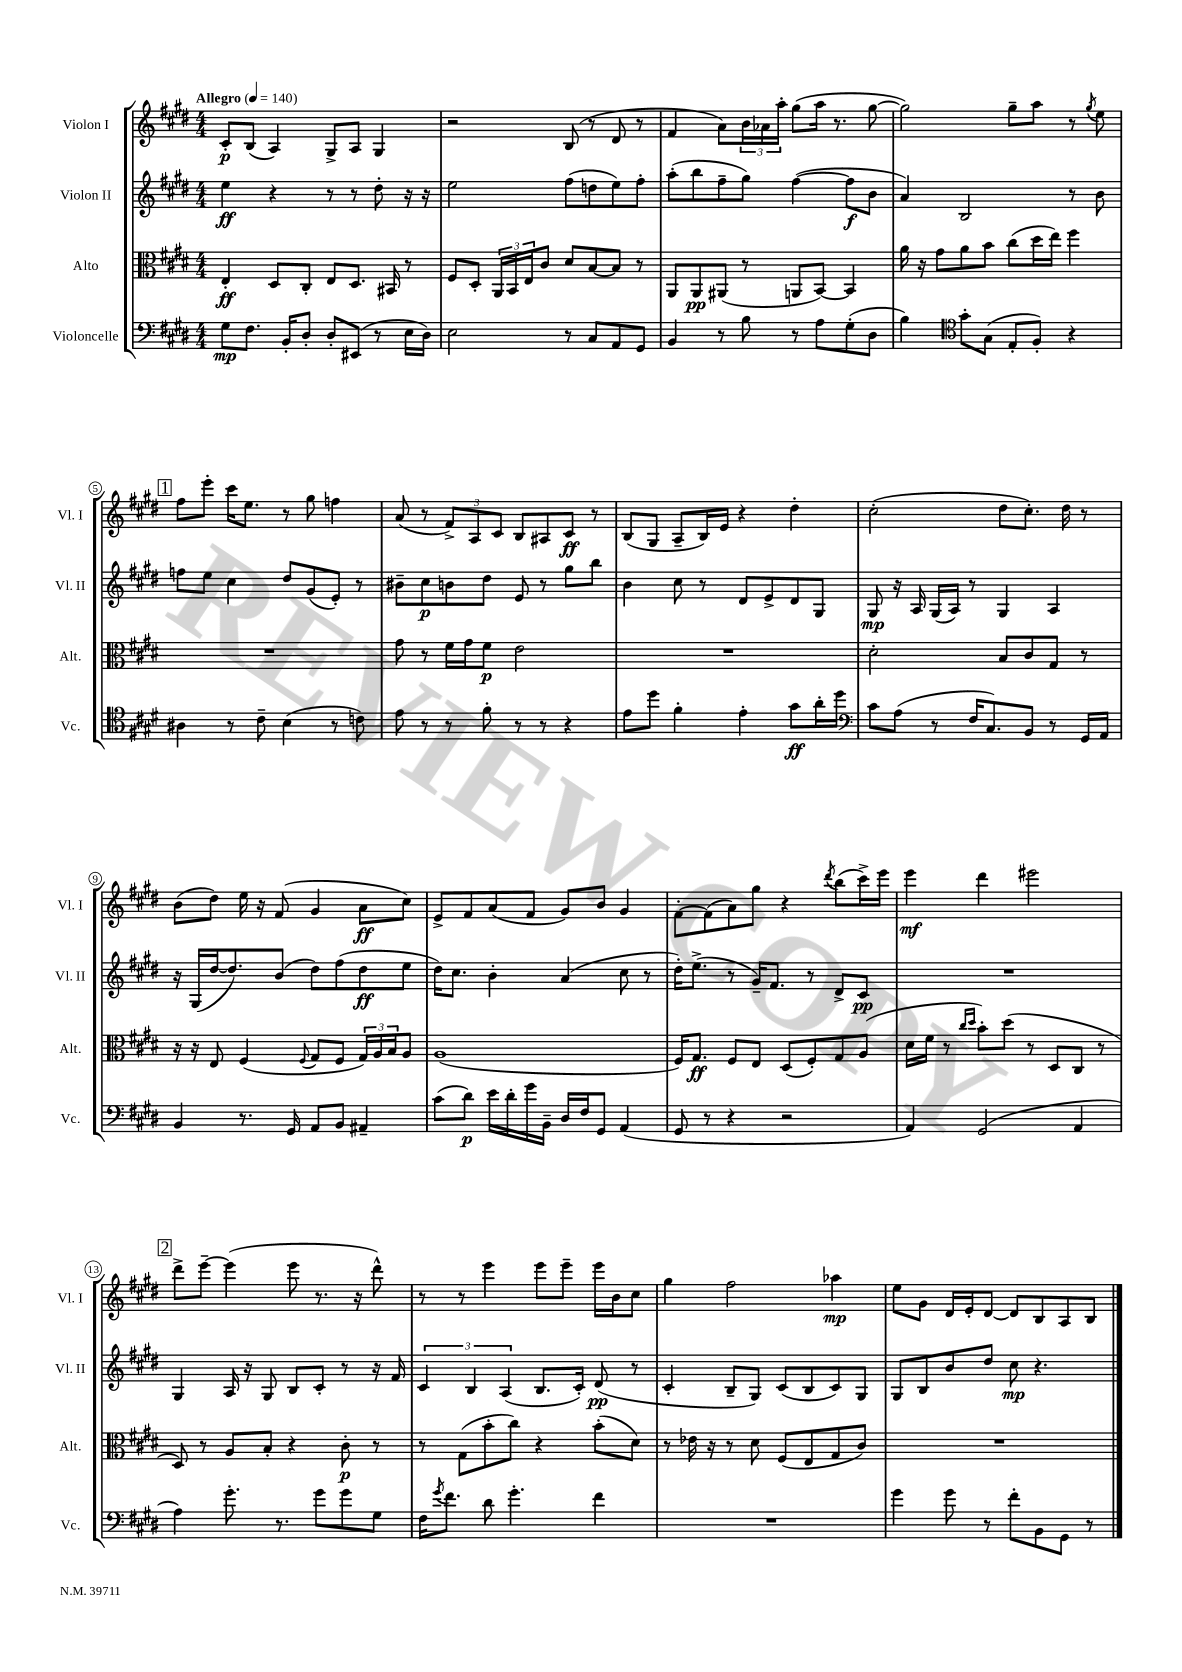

**kern	**dynam	**kern	**dynam	**kern	**dynam	**kern	**dynam
*part4	*part4	*part3	*part3	*part2	*part2	*part1	*part1
*staff4	*staff4	*staff3	*staff3	*staff2	*staff2	*staff1	*staff1
*I"Violoncelle	*	*I"Alto	*	*I"Violon II	*	*I"Violon I	*
*I'Vc.	*	*I'Alt.	*	*I'Vl. II	*	*I'Vl. I	*
*clefF4	*	*clefC3	*	*clefG2	*	*clefG2	*
*k[f#c#g#d#]	*	*k[f#c#g#d#]	*	*k[f#c#g#d#]	*	*k[f#c#g#d#]	*
*M4/4	*	*M4/4	*	*M4/4	*	*M4/4	*
*MM140	*	*MM140	*	*MM140	*	*MM140	*
=1	=1	=1	=1	=1	=1	=1	=1
!	!	!	!	!	!	!LO:TX:a:B:t=Allegro	!
8G#\L	mp	4E'/	ff	4ee\	ff	8c#'/L	p
8.F#\J	.	.	.	.	.	(8B/J	.
.	.	8D#/L	.	4r	.	4A/)	.
16BB'/KL	.	.	.	.	.	.	.
8D#'/J	.	8C#'/J	.	.	.	.	.
8D#'/L	.	8E/L	.	8r	.	8G#^/L	.
(8EE#X/J	.	8.D#/J	.	8r	.	8A/J	.
8r	.	.	.	8dd#'\	.	4G#/	.
.	.	16BB#X/	.	.	.	.	.
16E\LL	.	8r	.	16r	.	.	.
16D#\JJ)	.	.	.	16r	.	.	.
=2	=2	=2	=2	=2	=2	=2	=2
2E\	.	8F#/L	.	2ee\	.	2r	.
.	.	8D#'/J	.	.	.	.	.
.	.	24AA/LL	.	.	.	.	.
.	.	24BB/	.	.	.	.	.
.	.	24E/J	.	.	.	.	.
.	.	8c#/J	.	.	.	.	.
8r	.	8d#/L	.	(8ff#\L	.	(8B/	.
8C#/L	.	[8B/	.	8ddn\	.	8r	.
8AA/	.	8B/J]	.	8ee\)	.	8d#/	.
8GG#/J	.	8r	.	8ff#'\J	.	8r	.
=3	=3	=3	=3	=3	=3	=3	=3
4BB/	.	8AA/L	.	(8aa'\L	.	4f#/	.
.	.	8AA/	pp	8bb\	.	.	.
8r	.	(8AA#X/J	.	8ff#~\	.	8a\L)	.
8B\	.	8r	.	8gg#\J)	.	24b\L	.
.	.	.	.	.	.	24a-X\	.
.	.	.	.	.	.	24aa'\JJ	.
8r	.	8AAn/L	.	([4ff#\	.	(8gg#\L	.
8A\L	.	[8BB/J)	.	.	.	16aa\Jk	.
.	.	.	.	.	.	8.r	.
(8G#'\	.	4BB/]	.	8ff#\L]	f	.	.
8D#\J	.	.	.	8b\J	.	[8gg#\	.
=4	=4	=4	=4	=4	=4	=4	=4
4B\)	.	16a\	.	4a/)	.	2gg#\])	.
.	.	16r	.	.	.	.	.
.	.	8g#\L	.	.	.	.	.
*clefC4	*	*	*	*	*	*	*
8g#'\L	.	8a\	.	2B/	.	.	.
(8G#\J	.	8b\J	.	.	.	.	.
8E'/L	.	(8cc#\L	.	.	.	8gg#~\L	.
8F#'/J)	.	16dd#\L	.	.	.	8aa\J	.
.	.	16ee\JJ)	.	.	.	.	.
4r	.	4ff#\	.	8r	.	8r	.
.	.	.	.	.	.	8qgg#/	.
.	.	.	.	8b\	.	8ee\	.
!!LO:LB:g=z
!!LO:REH:place=s1:t=1
=5	=5	=5	=5	=5	=5	=5	=5
4A#X\	.	1r	.	8ffn\L	.	8ff#\L	.
.	.	.	.	8ee\J	.	8eee'\J	.
8r	.	.	.	4cc#\	.	16ccc#\KL	.
.	.	.	.	.	.	8.ee\J	.
8c#~\	.	.	.	.	.	.	.
(4B\	.	.	.	8dd#/L	.	8r	.
.	.	.	.	(8g#/	.	8gg#\	.
8r	.	.	.	8e'/J)	.	4ffn\	.
8cn\)	.	.	.	8r	.	.	.
=6	=6	=6	=6	=6	=6	=6	=6
8e\	.	8g#\	.	8b#X~\L	.	(8a/	.
8r	.	8r	.	8cc#\	p	8r	.
8r	.	16f#\LL	.	8bn\	.	12f#^/L)	.
.	.	16g#\J	.	.	.	.	.
.	.	.	.	.	.	12A/	.
8f#'\	.	8f#\J	p	8dd#\J	.	.	.
.	.	.	.	.	.	12c#/J	.
8r	.	2e\	.	8e/	.	8B/L	.
8r	.	.	.	8r	.	8A#X/	.
4r	.	.	.	8gg#\L	.	8c#/J	ff
.	.	.	.	8bb\J	.	8r	.
=7	=7	=7	=7	=7	=7	=7	=7
8e\L	.	1r	.	4b\	.	(8B/L	.
8dd#\J	.	.	.	.	.	8G#/J	.
4f#'\	.	.	.	8cc#\	.	8A~/L	.
.	.	.	.	8r	.	16B/L)	.
.	.	.	.	.	.	16e/JJ	.
4e'\	.	.	.	8d#/L	.	4r	.
.	.	.	.	8e^/	.	.	.
8g#\L	ff	.	.	8d#/	.	4dd#'\	.
16a'\L	.	.	.	8G#/J	.	.	.
16dd#\JJ	.	.	.	.	.	.	.
=8	=8	=8	=8	=8	=8	=8	=8
*clefF4	*	*	*	*	*	*	*
8c#\L	.	2d#'\	.	8G#/	mp	(2cc#'\	.
(8A\J	.	.	.	16r	.	.	.
.	.	.	.	16A/	.	.	.
8r	.	.	.	(16G#/LL	.	.	.
.	.	.	.	16A/JJ)	.	.	.
16F#/KL	.	.	.	8r	.	.	.
8.C#/)	.	.	.	.	.	.	.
.	.	8B/L	.	4G#/	.	8dd#\L	.
8BB/J	.	8c#/	.	.	.	8.cc#'\J)	.
8r	.	8G#/J	.	4A/	.	.	.
.	.	.	.	.	.	16dd#\	.
16GG#/LL	.	8r	.	.	.	8r	.
16AA/JJ	.	.	.	.	.	.	.
!!LO:LB:g=z
=9	=9	=9	=9	=9	=9	=9	=9
4BB/	.	16r	.	16r	.	(8b\L	.
.	.	16r	.	(16G#/LL	.	.	.
.	.	8E/	.	[16dd#/J	.	8dd#\J)	.
.	.	.	.	8.dd#/])	.	.	.
8.r	.	(4F#/	.	.	.	16ee\	.
.	.	.	.	.	.	16r	.
.	.	.	.	(8b/J	.	(8f#/	.
16GG#/	.	.	.	.	.	.	.
.	.	8qqF#/	.	.	.	.	.
8AA/L	.	8G#/L	.	8dd#\L)	.	4g#/	.
8BB/J	.	8F#/J	.	(8ff#\	.	.	.
4AA#X~/	.	24G#/LL)	.	8dd#\	ff	8a\L	ff
.	.	24A/	.	.	.	.	.
.	.	24B/J	.	.	.	.	.
.	.	8A/J	.	8ee\J	.	8cc#\J)	.
=10	=10	=10	=10	=10	=10	=10	=10
(8c#\L	.	(1A	.	16dd#\KL)	.	8e^/L	.
.	.	.	.	8.cc#\J	.	.	.
8d#\J)	p	.	.	.	.	8f#/	.
16e\LL	.	.	.	4b'\	.	(8a/	.
16d#'\	.	.	.	.	.	.	.
16g#\	.	.	.	.	.	8f#/J	.
16BB~\JJ	.	.	.	.	.	.	.
16D#/LL	.	.	.	(4a/	.	8g#/L)	.
16F#/J	.	.	.	.	.	.	.
8GG#/J	.	.	.	.	.	8b/J	.
(4AA/	.	.	.	8cc#\	.	4g#/	.
.	.	.	.	8r	.	.	.
=11	=11	=11	=11	=11	=11	=11	=11
8GG#/	.	16F#/KL)	.	16dd#'\KL)	.	[8f#'\L	.
.	.	8.G#/J	ff	(8.ee^\J	.	.	.
8r	.	.	.	.	.	(8f#\]	.
4r	.	8F#/L	.	8r	.	8a\)	.
.	.	8E/J	.	16g#~/KL)	.	8gg#\J	.
.	.	.	.	8.f#/J	.	.	.
2r	.	(8D#/L	.	.	.	4r	.
.	.	8F#'/)	.	8r	.	.	.
.	.	.	.	.	.	8qddd#/	.
.	.	8G#/	.	8d#^/L	.	(8bb\L	.
.	.	(8A/J	.	8c#/J	pp	16ccc#^\L)	.
.	.	.	.	.	.	16eee\JJ	.
=12	=12	=12	=12	=12	=12	=12	=12
4AA/)	.	16d#\LL	.	1r	.	4eee\	mf
.	.	16f#\JJ	.	.	.	.	.
.	.	8r	.	.	.	.	.
.	.	16qqcc#/LL	.	.	.	.	.
.	.	16qqdd#/JJ	.	.	.	.	.
(2GG#/	.	8b'\L)	.	.	.	4ddd#\	.
.	.	(8dd#\J	.	.	.	.	.
.	.	8r	.	.	.	2eee#X\	.
.	.	8D#/L	.	.	.	.	.
4AA/	.	8C#/J	.	.	.	.	.
.	.	8r	.	.	.	.	.
!!LO:LB:g=z
!!LO:REH:place=s1:t=2
=13	=13	=13	=13	=13	=13	=13	=13
4A\)	.	8D#/)	.	4G#/	.	8ddd#^\L	.
.	.	8r	.	.	.	[8eee~\J	.
8.g#'\	.	8A/L	.	16A/	.	(4eee\]	.
.	.	.	.	16r	.	.	.
.	.	8B'/J	.	8G#/	.	.	.
8.r	.	.	.	.	.	.	.
.	.	4r	.	8B/L	.	8eee\	.
8g#\L	.	.	.	8c#'/J	.	8.r	.
8g#\	.	8c#'\	p	8r	.	.	.
.	.	.	.	.	.	16r	.
8G#\J	.	8r	.	16r	.	8ddd#^^\)	.
.	.	.	.	16f#/	.	.	.
=14	=14	=14	=14	=14	=14	=14	=14
16F#\KL	.	8r	.	6c#/	.	8r	.
8qg#/	.	.	.	.	.	.	.
8.f#\J	.	.	.	.	.	.	.
.	.	(8G#\L	.	.	.	8r	.
.	.	.	.	6B/	.	.	.
8d#\	.	8b'\	.	.	.	4eee\	.
.	.	.	.	(6A/	.	.	.
4.g#'\	.	8cc#\J)	.	.	.	.	.
.	.	4r	.	8.B/L	.	8eee\L	.
.	.	.	.	.	.	8eee~\J	.
.	.	.	.	16c#'/Jk)	.	.	.
4f#\	.	(8b'\L	.	(8d#/	pp	16eee\LL	.
.	.	.	.	.	.	16b\J	.
.	.	8d#\J)	.	8r	.	8cc#\J	.
=15	=15	=15	=15	=15	=15	=15	=15
1r	.	8r	.	4c#'/	.	4gg#\	.
.	.	16e-X\	.	.	.	.	.
.	.	16r	.	.	.	.	.
.	.	8r	.	8B~/L	.	2ff#\	.
.	.	8d#\	.	8G#/J)	.	.	.
.	.	(8F#/L	.	(8c#/L	.	.	.
.	.	8E/	.	8B/	.	.	.
.	.	8G#/	.	8c#/)	.	4aa-X\	mp
.	.	8c#/J)	.	8G#/J	.	.	.
=16	=16	=16	=16	=16	=16	=16	=16
4g#\	.	1r	.	8G#/L	.	8ee\L	.
.	.	.	.	8B/	.	8g#\J	.
8g#\	.	.	.	8b/	.	16d#/LL	.
.	.	.	.	.	.	16e'/J	.
8r	.	.	.	8dd#/J	.	[8d#/J	.
8f#'\L	.	.	.	8cc#\	mp	8d#/L]	.
8BB\	.	.	.	4.r	.	8B/	.
8GG#\J	.	.	.	.	.	8A/	.
8r	.	.	.	.	.	8B/J	.
==	==	==	==	==	==	==	==
*-	*-	*-	*-	*-	*-	*-	*-
